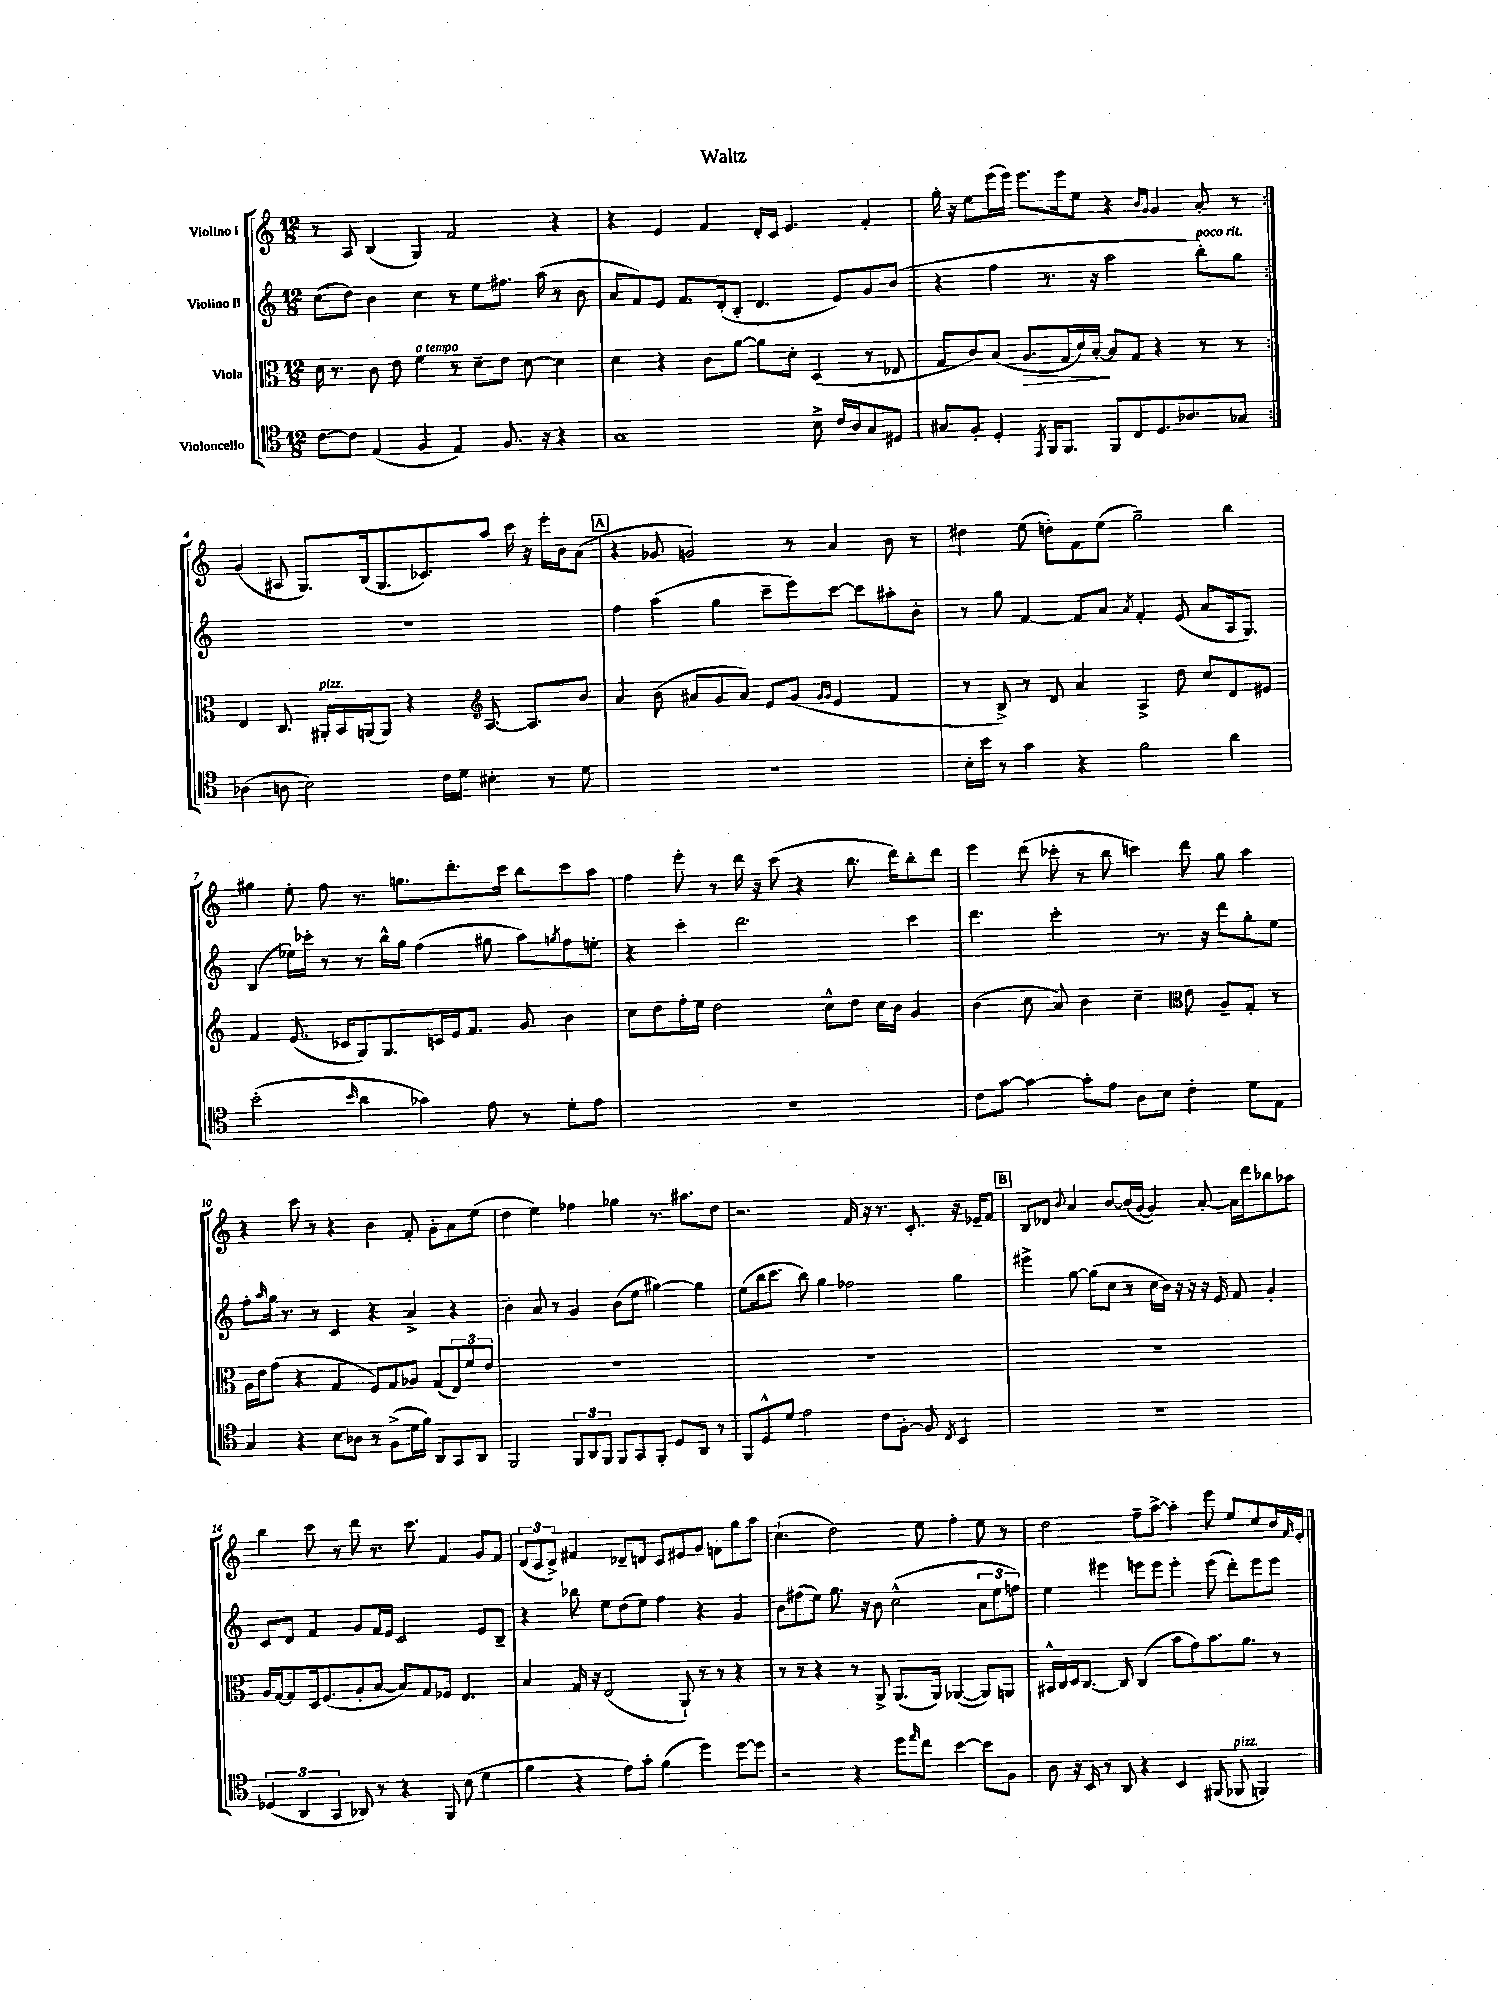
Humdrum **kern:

**kern	**kern	**kern	**kern
*staff4	*staff3	*staff2	*staff1
*clefC4	*clefC3	*clefG2	*clefG2
*k[]	*k[]	*k[]	*k[]
*M12/8	*M12/8	*M12/8	*M12/8
[8c\L	16d\	(8cc\L	8r
.	8.r	.	.
8c\]J	.	8dd\J)	8A/
(4E/	8c\	4b\	(4B/
.	8e\	.	.
4F/	4f\	4cc\	4G/)
4E/)	8r	8r	2f/
.	8d~\L	8ee\L	.
8.F/	8e\J	8.ff#\J	.
.	[8d\	.	.
16r	.	(16aa\	.
4r	4d\]	8r	4r
.	.	8b\	.
=	=	=	=
1G	4d\	8a/L	4r
.	.	8f/)	.
.	4r	8e/J	4e/
.	.	8.f/L	.
.	8c\L	.	4f/
.	.	(16d'/k	.
.	[8a\J	8B'/J	.
.	8a\]L	4.d/	16d'/LL
.	.	.	16c/JJ
.	8d'\J	.	4.e/
8B^\	(4D/	.	.
16c/LL	.	8e/L)	.
16A/J	.	.	.
8G/	8r	8g/	4f'/
8D#/J	8E-/	(8b/J	.
=	=	=	=
8G#/L	8G/L	4r	16gg'\
.	.	.	16r
8F'/J	8c/)	.	8ee\L
4D'/	(8B/J	4ff\	(16eee\L
.	.	.	16eee\JJ)
.	8.A/L	.	8.eee\L
8qEE/	.	.	.
16FF/LK	.	8.r	.
8.FF/J	16G/L	.	16eee\k
.	16d/)	.	8ee\J
.	[16B'/JJ	16r	.
8FF/L	8B/]L	2aa\	4r
8C/	8G/J	.	.
.	.	.	16qqb/LL
.	.	.	16qqg/JJ
8.D/	4r	.	4g/
8.A-/	.	.	.
.	8r	8bb'\L)	8a'/
8G-/J	8r	8gg\J	8r
=:|!	=:|!	=:|!	=:|!
(4A-\	4E/	1.r	(4g/
8A\	8.C/	.	8A#/
2B\)	.	.	8.G/L)
.	16AA#'/LL	.	.
.	16BB/	.	.
.	(16AA/J	.	(16B/k
.	8AA/J)	.	8.G/
.	4r	.	.
.	.	.	8.c-/)
16c\LL	.	.	.
16d\JJ	.	.	.
*	*clefG2	*	*
4B#'\	[8.A/	.	8aa/J
.	.	.	16ccc\
.	8.A/]L	.	16r
8r	.	.	16eee'\LL
.	.	.	16b\J
8d\	8b/J	.	(8a\J
=	=	=	=
1.r	4a/	4ff\	4r
.	(8b\	(4aa\	8g-/
.	8a#/L	.	2g/)
.	8g/	4gg\	.
.	8a#/J)	.	.
.	8e/L	8ccc~\L	.
.	(8g/J	8eee\)	8r
.	16qqg/LL	.	.
.	16qqg/JJ	.	.
.	4e/	[8ccc\J	4a/
.	.	8ccc\]L	.
.	4f/	8aa#'\	8b\
.	.	8b'\J	8r
=	=	=	=
16B'\LL	8r	8r	4dd#\
16b\JJ	.	.	.
8r	8B^/)	8gg\	.
4g\	8r	[4f/	(8ee\
.	8d/	.	8dd'\L)
4r	4a/	8f/]L	8f\
.	.	8a/J	(8ee\J
.	.	8qa/	.
2f\	4A^/	4f'/	2gg~\)
.	8dd\	(8e/	.
.	8cc/L	8a/L	.
4a\	8d/	16A/k	4bb\
.	.	8.G/J)	.
.	8e#/J	.	.
=	=	=	=
(2b'\	4f/	(4B/	4gg#\
.	(8.e/	16ee-\LL)	8ee'\
.	.	16ccc-'\JJ	.
.	.	8r	8ff\
.	16c-/LK	.	.
16qqb/	.	.	.
4a\	8G/)	8r	8.r
.	8.G/	16bb^^\LL	.
.	.	16gg\JJ	8.gg\L
4g-\)	.	(4ff\	.
.	16c/L	.	.
.	16e/J	.	8.ddd'\
.	8.f/J	.	.
8e\	.	8gg#\	.
.	.	.	16ccc\Jk
8r	8g/	8aa\L)	8bb\L
.	.	8qgg/	.
8d'\L	4b\	8ff\	8ccc\
8e\J	.	8ee'\J	8aa\J
=	=	=	=
1.r	8cc\L	4r	4ff\
.	8dd\	.	.
.	16ff'\L	4ccc'\	8eee'\
.	16ee\JJ	.	.
.	2dd\	.	8r
.	.	2.ddd\	16ddd\
.	.	.	16r
.	.	.	(8ccc\
.	.	.	4r
.	8cc^^\L	.	.
.	8dd\J	.	8.bb\
.	16cc\LL	.	.
.	16b\JJ	.	16ddd\LK)
.	4g/	4ccc\	8bb'\
.	.	.	8ddd\J
=	=	=	=
8c\L	(4b\	4.ddd\	4eee\
[8g\J	.	.	.
4g\_	8cc\	.	(8ddd\
.	8a/)	2ccc'\	8ccc-'\
8g'\]L	4b\	.	8r
8e\J	.	.	8bb\
8A\L	4cc~\	.	4ccc\)
8B\J	.	8.r	.
*	*clefC3	*	*
4c'\	8e\	.	8ddd\
.	.	16r	.
.	8A~/L	8ddd\L	8gg\
8d\L	8G'/J	8gg'\	4aa\
8E\J	8r	8ee\J	.
=	=	=	=
4G/	16A\LL	8ff'\L	4r
.	16e\J	.	.
.	.	16qqaa/	.
.	(8g\J	16gg\Jk	.
.	.	8.r	.
4r	4r	.	8ccc\
.	.	8r	8r
8B\L	4G/	4c/	4r
8A-\J	.	.	.
8r	8F/L)	4r	4b\
(8F^\L	8G/	.	.
16d\L	8A-/J	4a^/	8f'/
16f\JJ)	.	.	.
8AA/L	(8G/L	.	8g'\L
8GG/	12E/)	4r	8a\
.	12f/	.	.
8AA/J	.	.	(8ee\J
.	12e/J	.	.
=	=	=	=
2FF/	1.r	4b'\	4dd\
.	.	8a/	4ee\)
.	.	8r	.
12FF/L	.	4g/	4ff-\
12AA/	.	.	.
12FF/J	.	.	.
8FF/L	.	(8b\L	4gg-\
8GG/	.	8ee\J	.
8FF'/J	.	[4gg#\)	8.r
8D/L	.	.	.
.	.	.	8.aa#\L
8AA/J	.	4gg#\]	.
8r	.	.	8dd\J
=	=	=	=
8FF/L	1.r	(8ee\L	2.r
8D^^/	.	16bb\k	.
.	.	8.ccc\J	.
8d/J	.	.	.
2e\	.	8bb\)	.
.	.	4gg\	.
.	.	2ff-\	16f/
.	.	.	16r
8c\L	.	.	8.r
[8F'\J	.	.	.
.	.	.	8.c'/
8F/]	.	.	.
8qC/	.	.	.
4BB/	.	4gg\	16r
.	.	.	16e-~/LK
.	.	.	8f/J
=	=	=	=
1.r	1.r	4eee#^\	8B/L
.	.	.	8d-/J
.	.	.	8qqb/
.	.	[8gg\	4a/
.	.	(8gg\]L	.
.	.	8cc\J	[8b/L
.	.	8r	(16b/]L
.	.	.	[16g/JJ
.	.	16cc\LL	4g/])
.	.	16b\JJ)	.
.	.	16r	.
.	.	16r	.
.	.	16r	[8a'/
.	.	16e/	.
.	.	8f/	16a\]LL
.	.	.	16ddd\J
.	.	4g'/	8bb-\
.	.	.	8aa-\J
=	=	=	=
(6D-/	16A/LL	8c/L	4bb\
.	[16G/J	.	.
.	8G/]	8d/J	.
6AA/	.	.	.
.	16D/k	4f/	8ccc\
.	(8.F/	.	.
6GG/	.	.	.
.	.	.	8r
8AA-/)	8A'/	8g/L	8ddd\
8r	[8B/J	16f/L	8.r
.	.	16e/JJ	.
4r	8B/]L)	2c/	.
.	.	.	8.ccc\
.	8G/	.	.
8FF/	8F-/J	.	4f/
(8B\	4.E/	.	.
4d\	.	8e/L	8g/L
.	.	8B~/J	8f/J
=	=	=	=
4f\	4B/	4r	(12d/L
.	.	.	12c/
.	.	.	12d^/J)
4r	16G/	8bb-\	4f#/
.	16r	.	.
.	(2E/	8ee\L	.
8e\L)	.	(8dd\	8d-~/L
8g'\J	.	8ee\J)	8d/J
(4f\	.	4ff\	8c/L
.	8AA`/)	.	8e#/
4dd\)	8r	4r	8g/J
.	8r	.	8f\L
[8dd\L	4r	4g/	8gg\
8dd\]J	.	.	8aa\J
=	=	=	=
2r	8r	8b\L	(4.cc`\
.	8r	(8ff#\	.
.	4r	8ee\J)	.
.	.	8.gg\	2dd\)
4r	8r	.	.
.	.	16r	.
.	8AA^/	8b\	.
8dd\L	(8.AA/L	(2cc^^\	.
16qqee/	.	.	.
8cc\J	.	.	8ee\
.	16AA/Jk)	.	.
[4b\	([4AA-/	.	4ff'\
8b\]L	8AA-/]L)	12a\L	8ee\
.	.	12ee\	.
8F\J	8AA/J	.	8r
.	.	12ff\J)	.
=	=	=	=
8A\	16BB#^^/LL	4ee\	2dd\
.	16C/	.	.
16r	16D/J	.	.
16BB/	[8.C/J	.	.
8r	.	4eee#\	.
8AA/	8C/]	.	.
4r	(4C/	8eee\L	8ff~\L
.	.	8eee\J	[8aa^\J
4BB/	8b\L	4eee'\	4aa'\]
.	8g\)	.	.
(8FF#/	8.b\	(8eee\	8eee\
8FF-/	.	8ddd'\L)	8ee/L
.	8.a\J	.	.
4FF/)	.	8eee\	8cc/
.	8r	8eee\J	16b/L
.	.	.	16qqf/
.	.	.	16e'/JJ
==	==	==	==
*-	*-	*-	*-
